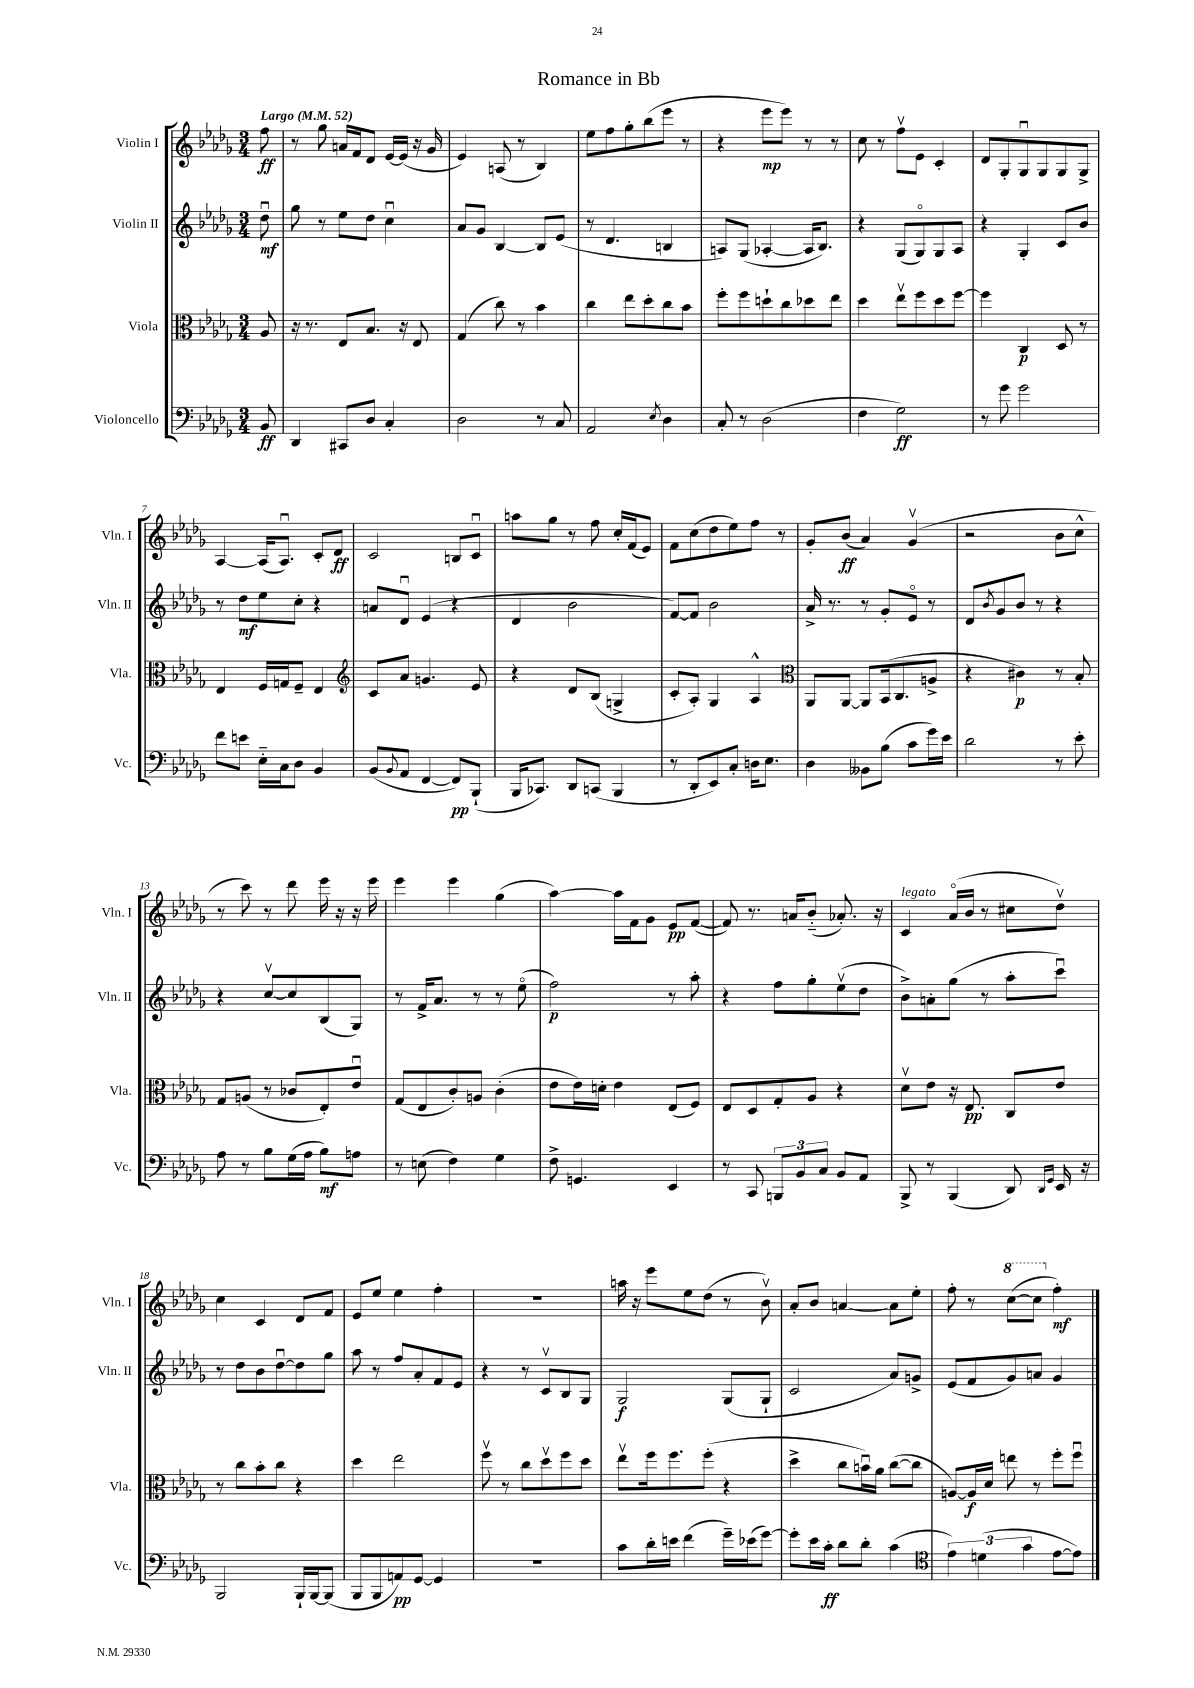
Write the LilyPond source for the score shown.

\header { title = "Romance in Bb" }
<<
\new StaffGroup <<
\new Staff = "s0" \with { instrumentName = "Violin I" shortInstrumentName = "Vln. I" } {
    \clef treble \key des \major \numericTimeSignature \time 3/4 \partial 8 \tempo "Largo" 4 = 52
    f''8\ff |
    r8 ges''8 a'16 f'16 des'8 ees'16~ ees'16( r16 ges'16 |
    ees'4) a8( r8 bes4) |
    ees''8 f''8 ges''8-. bes''8( ees'''8 r8 |
    r4 ees'''8\mp ees'''8) r8 r8 |
    c''8 r8 f''8\upbow ees'8 c'4-. |
    des'8 ges8-. ges8\downbow ges8 ges8 ges8-> |
    aes4~ aes16( aes8.\downbow) c'8-. des'8\ff |
    c'2 b8 c'8\downbow |
    a''8 ges''8 r8 f''8 c''16-. f'16( ees'8) |
    f'8 c''8( des''8 ees''8) f''8 r8 |
    ges'8-. bes'8\ff( aes'4) ges'4\upbow( |
    r2 bes'8 c''8-^ |
    r8 c'''8) r8 des'''8 ees'''16 r16 r16 ees'''16 |
    ees'''4 ees'''4 ges''4( |
    aes''4~) aes''16 f'16 ges'8 ees'8\pp f'8~( |
    f'8) r8. a'16 bes'8-_( aes'8.-.) r16 |
    c'4^\markup { \italic "legato" } aes'16\flageolet( bes'16 r8 cis''8 des''8\upbow) |
    c''4 c'4 des'8 f'8 |
    ees'8 ees''8 ees''4 f''4-. |
    R2. |
    a''16 r16 ees'''8 ees''8 des''8( r8 bes'8\upbow) |
    aes'8-. bes'8 a'4~ a'8 ees''8-. |
    f''8-. r8 \ottava #1 c'''8~( c'''8 \ottava #0 f''4-.\mf) \bar "|." |
}
\new Staff = "s1" \with { instrumentName = "Violin II" shortInstrumentName = "Vln. II" } {
    \clef treble \key des \major \numericTimeSignature \time 3/4 \partial 8
    des''8\downbow\mf |
    ges''8 r8 ees''8 des''8 c''4\downbow |
    aes'8 ges'8 bes4~ bes8 ees'8( |
    r8 des'4. b4 |
    a8) ges8( aes4~-. aes16 bes8.) |
    r4 ges8( ges8\flageolet) ges8 aes8 |
    r4 ges4-. c'8 bes'8 |
    r8 des''8\mf ees''8 c''8-. r4 |
    a'8 des'8\downbow ees'4( r4 |
    des'4 bes'2 |
    f'8~) f'8 bes'2 |
    aes'16-> r8. r8 ges'8-. ees'8\flageolet r8 |
    des'8 \acciaccatura { bes'8 } ges'8 bes'8 r8 r4 |
    r4 c''8~\upbow c''8 bes8( ges8) |
    r8 f'16-> aes'8. r8 r8 ees''8\flageolet( |
    f''2\p) r8 aes''8-. |
    r4 f''8 ges''8-. ees''8\upbow( des''8 |
    bes'8->) a'8-. ges''8( r8 aes''8-. c'''8\downbow) |
    r8 des''8 bes'8 des''8~\downbow des''8 ges''8 |
    aes''8 r8 f''8 aes'8-. f'8 ees'8 |
    r4 r8 c'8\upbow bes8 ges8 |
    ges2\f ges8( ges8-! |
    c'2 aes'8) g'8-> |
    ees'8( f'8 ges'8) a'8 ges'4 \bar "|." |
}
\new Staff = "s2" \with { instrumentName = "Viola" shortInstrumentName = "Vla." } {
    \clef alto \key des \major \numericTimeSignature \time 3/4 \partial 8
    aes8 |
    r16 r8. ees8 bes8. r16 ees8 |
    ges4( c''8) r8 bes'4 |
    c''4 ees''8 des''8-. c''8 bes'8 |
    f''8-. f''8 d''8-! c''8 des''8 ees''8 |
    des''4 ees''8\upbow f''8 des''8 f''8~ |
    f''4 c4\p des8 r8 |
    ees4 f16 g16 f8-- ees4 |
    \clef treble c'8 aes'8 g'4. ees'8 |
    r4 des'8 bes8( g4-> |
    c'8-. aes8-.) ges4 aes4-^ |
    \clef alto aes,8 aes,8~ aes,8 bes,16( c8. a8-> |
    r4 cis'4\p) r8 bes8-. |
    ges8 a8( r8 ces'8 ees8-.) ees'8\downbow |
    ges8( ees8 c'8-.) a8 c'4-.( |
    ees'8 ees'16) d'16-. ees'4 ees8( f8) |
    ees8 des8 ges8-. aes8 r4 |
    des'8\upbow ees'8 r16 ees8.\pp c8 ees'8 |
    r8 c''8 bes'8-. c''8 r4 |
    des''4 ees''2 |
    f''8\upbow r8 c''8 des''8\upbow f''8 des''8 |
    ees''8\upbow f''16 f''8. f''8-.( r4 |
    des''4-> c''8 b'16\downbow) aes'16 c''8~( c''8 |
    a8~) a16\f des'16 e''8 r8 f''8-. f''8\downbow \bar "|." |
}
\new Staff = "s3" \with { instrumentName = "Violoncello" shortInstrumentName = "Vc." } {
    \clef bass \key des \major \numericTimeSignature \time 3/4 \partial 8
    bes,8\ff |
    des,4 cis,8 des8 c4-. |
    des2 r8 c8 |
    aes,2 \acciaccatura { ees8 } des4 |
    c8-. r8 des2( |
    f4 ges2\ff) |
    r8 ges'8 ges'2 |
    f'8 e'8 ees16-_ c16 des8 bes,4 |
    bes,8( \appoggiatura { bes,8 } aes,8 f,4~ f,8\pp) bes,,8-!( |
    bes,,16 ces,8.) des,8 c,8( bes,,4 |
    r8 des,8-. ees,8) c8-. d16 ees8. |
    des4 beses,8 bes8( c'8 ges'16) ees'16 |
    des'2 r8 ees'8-. |
    aes8 r8 bes8 ges16( aes16 bes8\mf) a8 |
    r8 e8( f4) ges4 |
    f8-> g,4. ees,4 |
    r8 c,8 \tuplet 3/2 { b,,8 bes,8 c8 } bes,8 aes,8 |
    bes,,8-> r8 bes,,4( des,8) \grace { des,16 ges,16 } ees,16 r16 |
    bes,,2 bes,,16-! bes,,16~ bes,,8( |
    bes,,8 bes,,8 a,8\pp) ges,8~ ges,4 |
    R2. |
    c'8 des'16-. e'16 f'4( ges'16--) ees'16( ges'8~) |
    ges'8-. ees'16 c'16-.\ff des'8 des'8-. c'4( |
    \clef tenor \tuplet 3/2 { ees'4) d'4( ges'4 } ees'8~ ees'8) \bar "|." |
}
>>
>>
